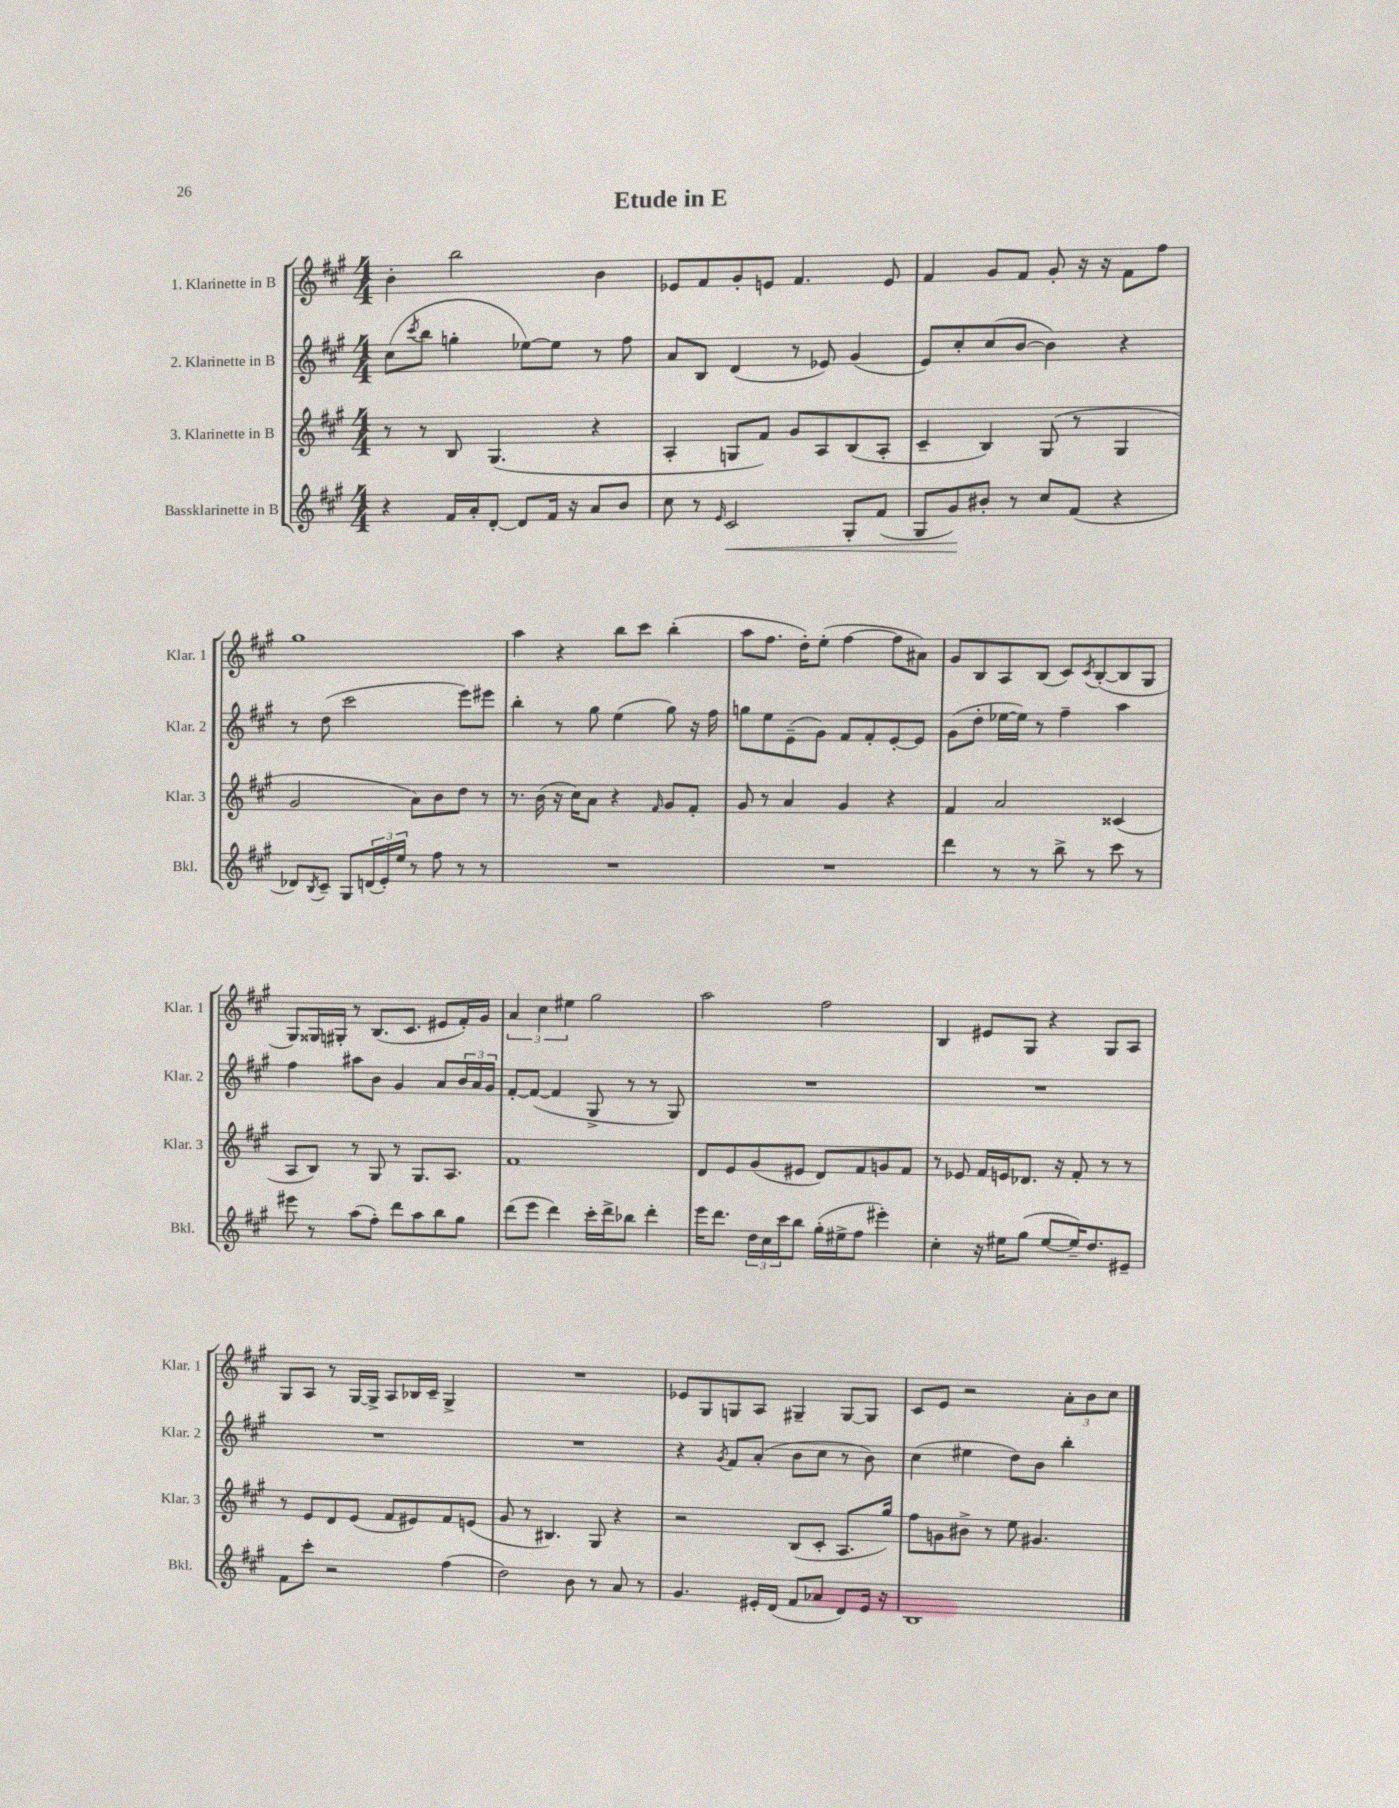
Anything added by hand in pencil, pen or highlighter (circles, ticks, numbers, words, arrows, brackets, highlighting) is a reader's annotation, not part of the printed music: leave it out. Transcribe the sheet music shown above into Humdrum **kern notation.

**kern	**dynam	**kern	**kern	**kern
*part4	*part4	*part3	*part2	*part1
*staff4	*staff4	*staff3	*staff2	*staff1
*I"Bassklarinette in B	*	*I"3. Klarinette in B	*I"2. Klarinette in B	*I"1. Klarinette in B
*I'Bkl.	*	*I'Klar. 3	*I'Klar. 2	*I'Klar. 1
*clefG2	*	*clefG2	*clefG2	*clefG2
*k[f#c#g#]	*	*k[f#c#g#]	*k[f#c#g#]	*k[f#c#g#]
*M4/4	*	*M4/4	*M4/4	*M4/4
=1	=1	=1	=1	=1
4r	.	8r	(8cc#\L	4b'\
.	.	.	8qccc#/	.
.	.	8r	8bb\J	.
16f#/LL	.	8B/	4ggn'\	2bb\
16a'/J	.	.	.	.
[8d'/J	.	(4.G#/	.	.
8d/L]	.	.	[8ee-X\L)	.
16f#/Jk	.	.	8ee-\J]	.
16r	.	.	.	.
8a/L	.	4r	8r	4b\
8b/J	.	.	8ff#\	.
=2	=2	=2	=2	=2
8cc#\	.	4A'/	8a/L	8e-X/L
8r	.	.	8B/J	8f#/
16qqe/	.	.	.	.
!	!LO:HP:b	!	!	!
2c#/	<	8Gn/L	(4d/	8g#'/
.	.	8f#/J)	.	8en/J
.	.	8g#/L	8r	4.f#/
.	.	8A/	8e-X/)	.
8G#'/L	.	(8B/	(4g#/	.
(8f#/J	.	8A'/J	.	8e/
=3	=3	=3	=3	=3
8G#/L	.	4c#~/	8e/L)	4f#/
8g#/)	.	.	8cc#'/	.
8b#X'/J	[	4B/)	(8cc#/	8g#/L
8r	.	.	[8b/J	8f#/J
8cc#/L	.	(8G#/	4b\])	8g#'/
(8f#/J	.	8r	.	16r
.	.	.	.	16r
4r	.	4G#/	4r	8f#\L
.	.	.	.	8ff#\J
!!LO:LB:g=z
=4	=4	=4	=4	=4
8d-X/L)	.	2g#/	8r	1gg#
8qB/	.	.	.	.
8c#~/J	.	.	(8dd\	.
8G#/L	.	.	2ccc#\	.
(24dn/L	.	.	.	.
24e'/)	.	.	.	.
24ee/JJ	.	.	.	.
8r	.	8a\L)	.	.
8ff#\	.	8b\	.	.
8r	.	8dd\J	8eee\L)	.
8r	.	8r	8eee#X\J	.
=5	=5	=5	=5	=5
1r	.	8.r	4bb'\	4aa\
.	.	(16b\	.	.
.	.	16r	8r	4r
.	.	16cc#\KL)	.	.
.	.	8a\J	8gg#\	.
.	.	4r	(4ee\	8bb\L
.	.	.	.	8ccc#\J
.	.	16qqf#/	.	.
.	.	8g#/L	8gg#\)	(4bb'\
.	.	8f#'/J	16r	.
.	.	.	16ff#\	.
=6	=6	=6	=6	=6
1r	.	8g#/	8ggn\L	8aa\L
.	.	8r	8ee\	8.ff#\J
.	.	4a/	(8e~\	.
.	.	.	.	16dd'\KL)
.	.	.	8g#\J)	(8ee'\J
.	.	4g#/	8f#/L	[4ff#\
.	.	.	8f#'/	.
.	.	4r	[8e'/	8ff#\L]
.	.	.	8e/J]	8a#X\J)
=7	=7	=7	=7	=7
4ddd\	.	4f#/	(8g#\L	8g#/L
.	.	.	8dd'\J	8B/
8r	.	2a/	[16ee-X\LL	8A/
.	.	.	16ee-\JJ])	.
8r	.	.	8r	(8B/J
8bb^\	.	.	4ff#~\	8c#/L)
.	.	.	.	8qc#/
8r	.	.	.	([8B'/
8ccc#\	.	(4c##X/	4aa\	8B/]
8r	.	.	.	8G#/J
!!LO:LB:g=z
=8	=8	=8	=8	=8
8eee#X\	.	8A/L	4ff#\	8G#/L)
8r	.	8B/J)	.	16G##X/L
.	.	.	.	16G#X'/JJ
(8aa\L	.	8r	8aa#X\L	8r
8ff#'\J)	.	8G#/	8b\J	(8.B/L
8ddd\L	.	8r	4g#/	.
.	.	.	.	8.c#/J
8aa\	.	8.G#/L	.	.
8bb\	.	.	8a/L	8e#X/L
.	.	8.A/J	.	.
8gg#\J	.	.	24b/L	16f#'/L)
.	.	.	24a/	.
.	.	.	.	16g#/JJ
.	.	.	24g#/JJ	.
=9	=9	=9	=9	=9
(8ddd\L	.	1f#	[8f#'/L	6a/
8eee\J	.	.	(8f#/J_	.
.	.	.	.	6cc#\
4ddd\)	.	.	4f#/]	.
.	.	.	.	6ee#X\
16ccc#'\LL	.	.	8G#^/	2gg#\
16ddd^\J	.	.	.	.
8bb-X\J	.	.	8r	.
4ddd'\	.	.	8r	.
.	.	.	8G#/)	.
=10	=10	=10	=10	=10
16eee\KL	.	8d/L	1r	2aa\
8.ddd\J	.	.	.	.
.	.	8e/	.	.
24dd\LL	.	(8g#/	.	.
24cc#\	.	.	.	.
24ccc#\J	.	.	.	.
8bb\J	.	8e#X/J	.	.
(16gg#'\LL	.	8d/L)	.	2ff#\
16ee#X^\J	.	.	.	.
8ff#\J	.	8f#/	.	.
4eee#X'\)	.	8gn/	.	.
.	.	8f#/J	.	.
=11	=11	=11	=11	=11
4cc#'\	.	8r	1r	4B/
.	.	8e-X/	.	.
16r	.	16f#/LL	.	8e#X/L
16ee#X\KL	.	16en/J	.	.
(8gg#\J	.	8.d-X/J	.	8G#/J
[8ee#/L	.	.	.	4r
.	.	16r	.	.
16ee#~/K])	.	8f#'/	.	.
8.dd/	.	.	.	.
.	.	8r	.	8G#/L
8e#X~/J	.	8r	.	8A/J
!!LO:LB:g=z
=12	=12	=12	=12	=12
8f#\L	.	8r	1r	8G#/L
8ccc#'\J	.	8e/L	.	8A/J
2r	.	8d/	.	8r
.	.	(8e/J	.	[16G#/LL
.	.	.	.	16G#^/JJ]
.	.	8f#/L	.	8A/L
.	.	8e#X/)	.	16B-X/L
.	.	.	.	16c#~/JJ
(4ff#\	.	8f#/	.	4G#^/
.	.	(8en/J	.	.
=13	=13	=13	=13	=13
2dd\)	.	8g#/	1r	1r
.	.	8r	.	.
.	.	4.B#X/)	.	.
8b\	.	.	.	.
8r	.	8G#/	.	.
8a/	.	4r	.	.
8r	.	.	.	.
=14	=14	=14	=14	=14
4.g#/	.	2r	4r	8e-X/L
.	.	.	.	8G#/
.	.	.	8qg#/	.
.	.	.	8f#/L	8Gn/
16e#X'/LL	.	.	(8a'/J	8A/J
(16d/JJ	.	.	.	.
8f#/L	.	(8B/L	8b\L	4G#X~/
8a-X/J	.	8c#'/J	8cc#\J	.
8d/L)	.	8.A/L	8r	[8G#/L
16e#/Jk	.	.	8b\)	8G#/J]
16r	.	16gg#/Jk)	.	.
=15	=15	=15	=15	=15
1B	.	8ff#\L	(4cc#\	8c#/L
.	.	8gn\	.	8e/J
.	.	8b#X^\J	4ee#X\	2r
.	.	8r	.	.
.	.	8ee\	8dd\L)	.
.	.	4.g#X/	8b\J	.
.	.	.	4bb'\	12a'\L
.	.	.	.	12b\
.	.	.	.	12cc#\J
==	==	==	==	==
*-	*-	*-	*-	*-
